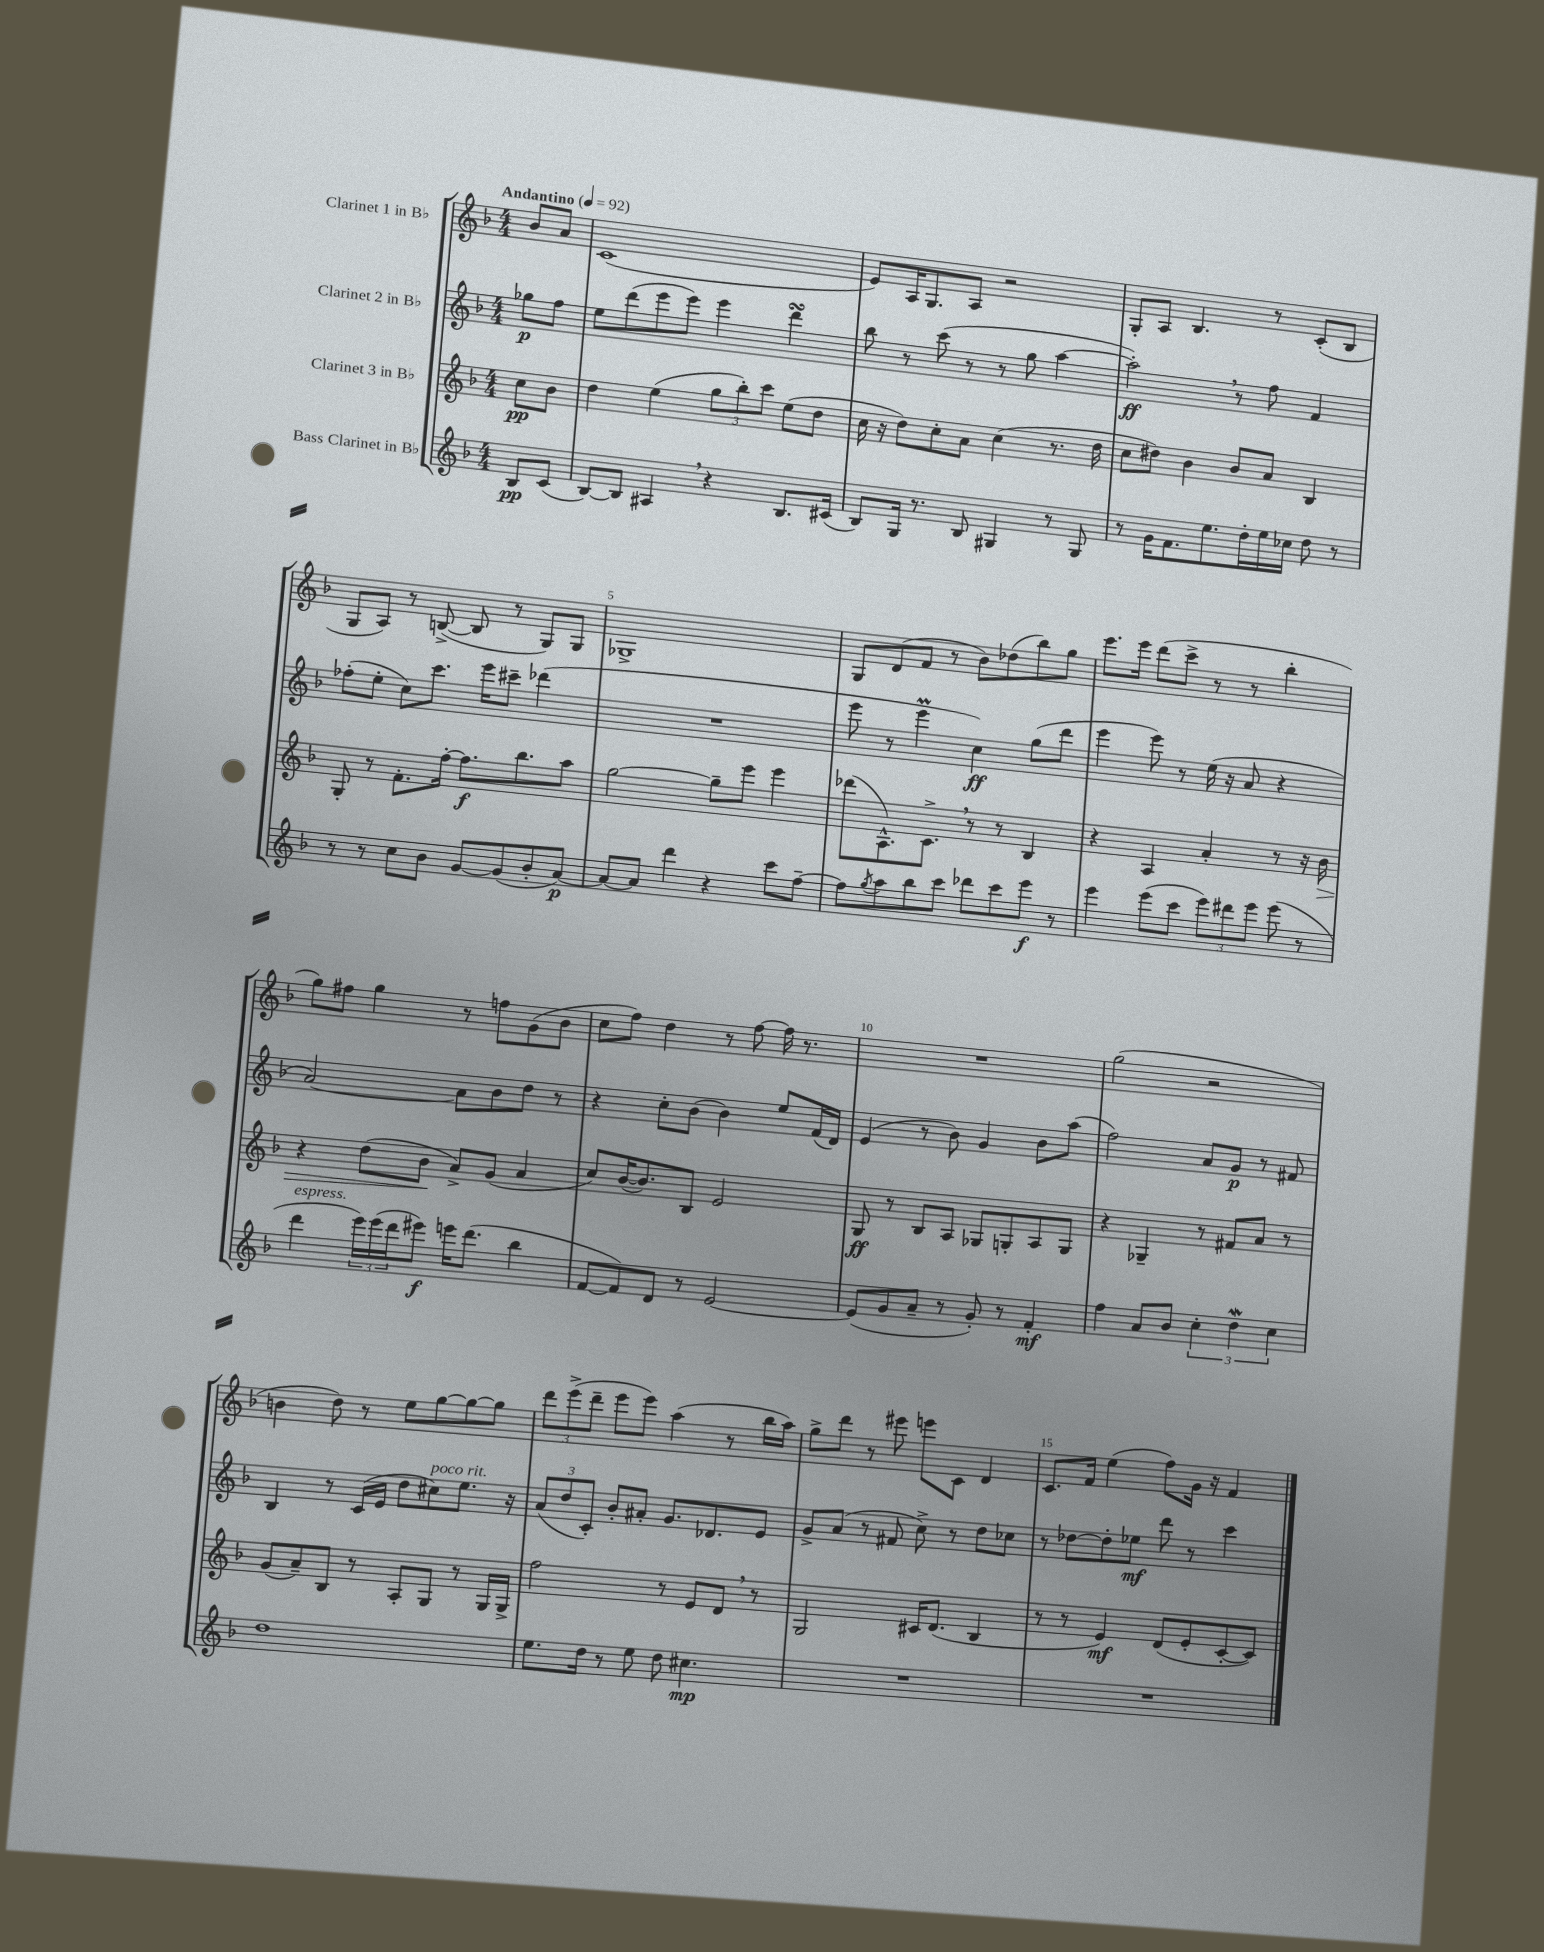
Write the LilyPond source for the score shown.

<<
\new StaffGroup <<
\new Staff = "s0" \with { instrumentName = "Clarinet 1 in Bb" } {
    \clef treble \key f \major \numericTimeSignature \time 4/4 \partial 4 \tempo "Andantino" 4 = 92
    bes'8 a'8 |
    c'1( |
    e'8) a16 g8. a8 r2 |
    g8-. a8 bes4. r8 c'8-.( bes8 |
    g8 a8) r8 b8~->( b8 r8 g8) g8 |
    ges1-> |
    g8 d'8( f'8 r8 bes'8) des''8( bes''8) g''8 |
    e'''8. e'''16 d'''8( c'''8-> r8 r8 bes''4-. |
    g''8) fis''8 g''4 r8 f''8 g'8( bes'8 |
    c''8 f''8) d''4 r8 f''8~ f''16 r8. |
    R1 |
    g''2( r2 |
    b'4 d''8) r8 e''8 g''8~ g''8~ g''8 |
    \tuplet 3/2 { d'''8 e'''8->( d'''8-- } e'''8 e'''8) a''4( r8 bes''16 a''16) |
    g''8-> d'''8 r8 eis'''8 e'''8 c'8 d'4 |
    c'8. f'16 e''4( f''8) g'16 r16 f'4 \bar "|." |
}
\new Staff = "s1" \with { instrumentName = "Clarinet 2 in Bb" } {
    \clef treble \key f \major \numericTimeSignature \time 4/4 \partial 4
    ges''8\p f''8 |
    e''8 d'''8( e'''8 e'''8) e'''4 d'''4\turn |
    bes''8 r8 c'''8( r8 r8 g''8 a''4~ |
    a''2-.\ff) \breathe r8 f''8 f'4 |
    fes''8-.( e''8-. c''8) c'''8. e'''16 cis'''8-- des'''4( |
    R1 |
    e'''8 r8 e'''4\prall c''4\ff) g''8( d'''8 |
    e'''4 e'''8) r8 e''16( r16 a'8 r4 |
    a'2~) a'8 bes'8 d''8 r8 |
    r4 c''8-. bes'8( bes'4) e''8 f'16( d'16) |
    e'4( r8 bes'8) g'4 bes'8 a''8( |
    f''2) a'8 g'8\p r8 fis'8 |
    bes4 r8 c'16( e'16 d''8 cis''8^\markup { \italic "poco rit." }) e''8. r16 |
    \tuplet 3/2 { a'8( d''8 c'8-.) } bes'8-. ais'8-. g'8. des'8. e'8 |
    g'8-> a'8( r8 fis'8 c''8->) r8 d''8 ces''8 |
    r8 des''8~ des''8-. ees''8\mf d'''8 r8 c'''4 \bar "|." |
}
\new Staff = "s2" \with { instrumentName = "Clarinet 3 in Bb" } {
    \clef treble \key f \major \numericTimeSignature \time 4/4 \partial 4
    c''8\pp bes'8 |
    d''4 e''4( \tuplet 3/2 { g''8 bes''8-.) c'''8 } e''8( d''8 |
    c''16 r16 d''8) c''8-. a'8 c''4( r8. d''16 |
    c''8 dis''8) bes'4 bes'8 a'8 bes4 |
    g8-. r8 f'8.-. f''16~-. f''8.\f bes''8. a''8 |
    g''2~ g''8-- e'''8 e'''4 |
    des'''8( a8.-^) c'8.-> \breathe r8 r8 bes4 |
    r4 a4 a'4-. r8 r16 bes'16\> |
    r4 d''8( bes'8\! a'8->) g'8( a'4 |
    c''8) bes'16~( bes'8.) bes8 e'2 |
    g8\ff r8 bes8 a8 ges8 g8-. a8 g8 |
    r4 ges4-- r8 fis'8 a'8 r8 |
    g'8( a'8--) bes8 r8 a8-. g8 r8 g16 g16-> |
    f''2 r8 e'8 d'8 \breathe r8 |
    g2 cis'16 d'8.( bes4 |
    r8 r8 e'4\mf) d'8( e'8-. c'8~-. c'8) \bar "|." |
}
\new Staff = "s3" \with { instrumentName = "Bass Clarinet in Bb" } {
    \clef treble \key f \major \numericTimeSignature \time 4/4 \partial 4
    bes8\pp c'8( |
    bes8~) bes8 ais4 \breathe r4 bes8. cis'16( |
    bes8) g16 r8. bes8 gis4 r8 gis8 |
    r8 g'16 f'8. e''8. d''16-. e''16 ces''16 d''8 r8 |
    r8 r8 c''8 bes'8 g'8~ g'8( bes'8-. a'8~\p) |
    a'8~ a'8 d'''4 r4 c'''8 f''8~-- |
    f''8 \acciaccatura { g''8 } a''8 bes''8 c'''8 des'''8 c'''8 e'''8\f r8 |
    e'''4 e'''8( c'''8 \tuplet 3/2 { e'''8) dis'''8 e'''8 } e'''8( r8 |
    d'''4^\markup { \italic "espress." } \tuplet 3/2 { e'''16) e'''16( d'''16 } eis'''8\f) e'''16 d'''8.( bes''4 |
    f'8~ f'8) d'8 r8 e'2~ |
    e'8( g'8 a'8-- r8 g'8-.) r8 f'4-.\mf |
    f''4 a'8 bes'8 \tuplet 3/2 { c''4-. d''4\mordent c''4 } |
    d''1 |
    e''8. d''16 r8 e''8 d''8 cis''4.\mp |
    R1 |
    R1 \bar "|." |
}
>>
>>
\layout { \context { \Score \override BarNumber.break-visibility = ##(#f #t #t) barNumberVisibility = #(every-nth-bar-number-visible 5) } }
